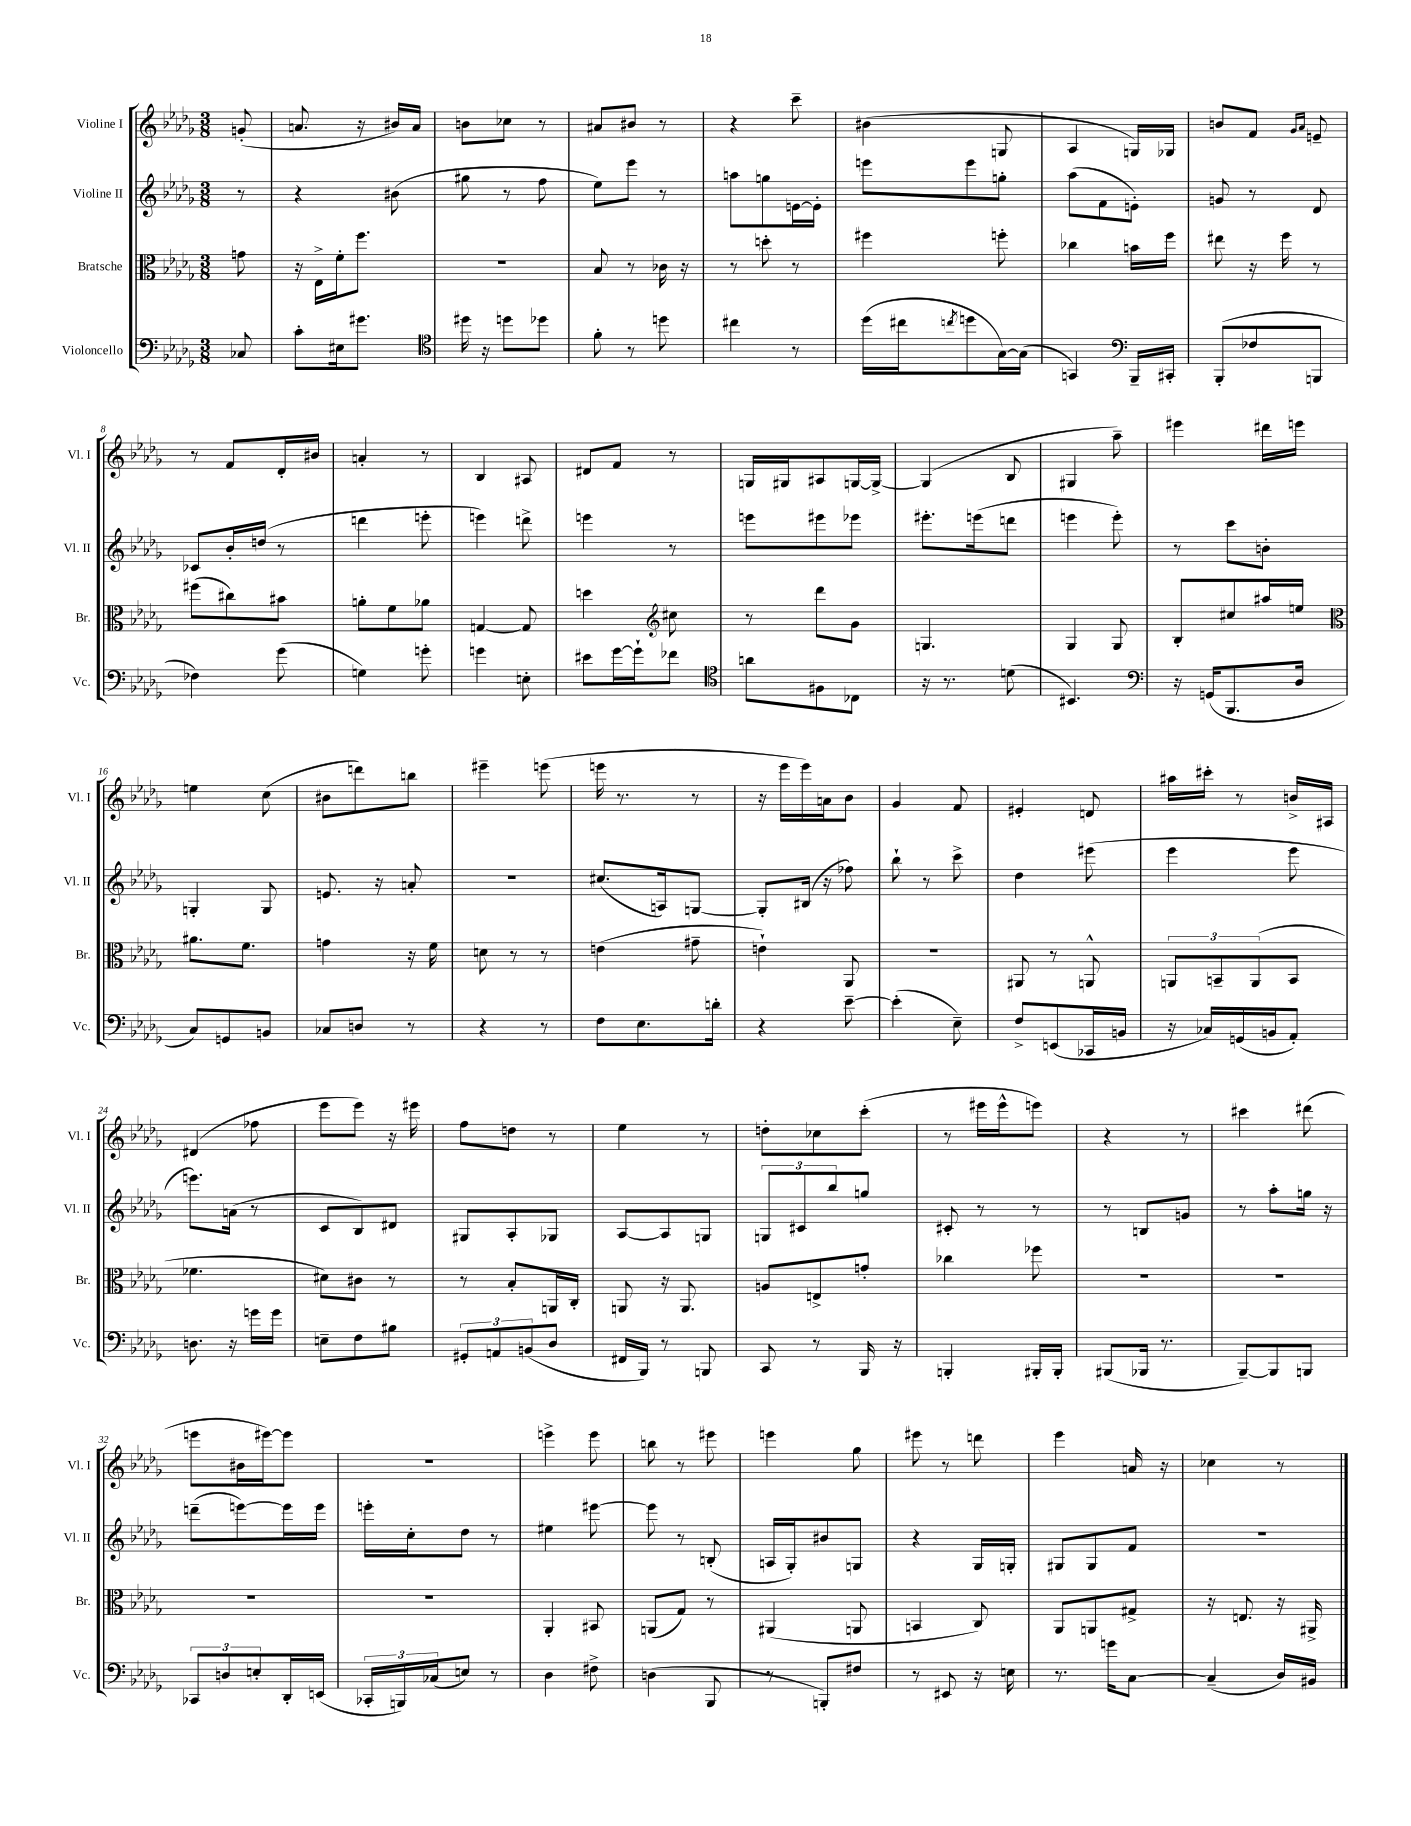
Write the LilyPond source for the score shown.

<<
\new StaffGroup <<
\new Staff = "s0" \with { instrumentName = "Violine I" shortInstrumentName = "Vl. I" } {
    \clef treble \key des \major \numericTimeSignature \time 3/8 \partial 8
    g'8-.( |
    a'8. r16 bis'16) a'16 |
    b'8 ces''8 r8 |
    ais'8 bis'8 r8 |
    r4 c'''8-- |
    bis'4( g8 |
    aes4 g16) ges16 |
    b'8 f'8 \grace { ges'16 aes'16 } e'8-- |
    r8 f'8 des'16-. bis'16 |
    a'4-. r8 |
    bes4 ais8 |
    dis'8 f'8 r8 |
    g16 gis16 ais8 g16~ g16~-> |
    g4( bes8 |
    gis4 aes''8--) |
    eis'''4 dis'''16 e'''16 |
    e''4 c''8( |
    bis'8 d'''8) b''8 |
    eis'''4-- e'''8( |
    e'''16 r8. r8 |
    r16 ees'''16 ees'''16) a'16 bes'8 |
    ges'4 f'8 |
    eis'4-. d'8 |
    ais''16 cis'''16-. r8 b'16-> ais16 |
    dis'4( fes''8 |
    ees'''8 ees'''8) r16 eis'''16 |
    f''8 d''8 r8 |
    ees''4 r8 |
    d''8-. ces''8 c'''8-.( |
    r8 eis'''16 eis'''16-^ e'''8) |
    r4 r8 |
    cis'''4 dis'''8( |
    e'''8 bis'16 eis'''16~) eis'''8 |
    R4. |
    e'''4-> e'''8 |
    b''8 r8 eis'''8 |
    e'''4 ges''8 |
    eis'''8 r8 d'''8 |
    ees'''4 a'16 r16 |
    ces''4 r8 \bar "|." |
}
\new Staff = "s1" \with { instrumentName = "Violine II" shortInstrumentName = "Vl. II" } {
    \clef treble \key des \major \numericTimeSignature \time 3/8 \partial 8
    r8 |
    r4 bis'8( |
    gis''8 r8 f''8 |
    ees''8) ees'''8 r8 |
    a''8 g''8 e'16~ e'16-. |
    e'''8 e'''8 g''8-. |
    aes''8( f'8 e'8-.) |
    g'8 r8 des'8 |
    ces'8 bes'16-. d''16( r8 |
    d'''4 e'''8-. |
    e'''4) d'''8-> |
    e'''4 r8 |
    e'''8 eis'''8 ees'''8 |
    eis'''8.-. e'''16( d'''8 |
    e'''4 e'''8-.) |
    r8 c'''8 b'8-. |
    g4-. g8 |
    e'8. r16 a'8-. |
    R4. |
    cis''8.( a16) g8~ |
    g8-. bis16( r16 fes''8) |
    bes''8-! r8 c'''8-> |
    des''4 eis'''8( |
    ees'''4 ees'''8 |
    e'''8.) a'16( r8 |
    c'8 bes8) dis'8 |
    gis8 aes8-. ges8 |
    aes8~ aes8 g8 |
    \tuplet 3/2 { g8 cis'8 bes''8 } g''8 |
    cis'8-. r8 r8 |
    r8 b8 g'8 |
    r8 aes''8-. g''16 r16 |
    d'''8--( e'''8~) e'''16 e'''16 |
    e'''16-. c''16-. des''8 r8 |
    eis''4 eis'''8~ |
    eis'''8 r8 b8-.( |
    a16 ges16-.) bis'8 g8 |
    r4 ges16 g16-. |
    gis8 gis8 f'8 |
    R4. \bar "|." |
}
\new Staff = "s2" \with { instrumentName = "Bratsche" shortInstrumentName = "Br." } {
    \clef alto \key des \major \numericTimeSignature \time 3/8 \partial 8
    g'8 |
    r16 ees16-> f'16-. f''8. |
    R4. |
    bes8 r8 ces'16 r16 |
    r8 d''8-. r8 |
    fis''4 f''8-. |
    ces''4 b'16 f''16 |
    eis''8 r16 f''16 r8 |
    fis''8( cis''8) bis'8 |
    a'8-. f'8 aes'8 |
    g4~ g8 |
    d''4 \clef treble cis''8 |
    r8 des'''8 ges'8 |
    g4. |
    ges4 ges8 |
    bes8-. cis''8 ais''16 e''16 |
    \clef alto ais'8. f'8. |
    g'4 r16 f'16 |
    d'8 r8 r8 |
    e'4( gis'8-- |
    e'4-!) aes,8 |
    R4. |
    ais,8 r8 a,8-^ |
    \tuplet 3/2 { a,8 b,8-- a,8( } b,8 |
    fes'4. |
    dis'8) cis'8 r8 |
    r8 bes8-. a,16 c16-. |
    a,8 r16 a,8. |
    a8 e8-> g'8-. |
    ces''4 fes''8 |
    R4. |
    R4. |
    R4. |
    R4. |
    aes,4-. bis,8 |
    a,8( ges8) r8 |
    ais,4( a,8 |
    b,4 c8) |
    aes,8 a,8 gis8-> |
    r16 e8. r16 ais,16-> \bar "|." |
}
\new Staff = "s3" \with { instrumentName = "Violoncello" shortInstrumentName = "Vc." } {
    \clef bass \key des \major \numericTimeSignature \time 3/8 \partial 8
    ces8 |
    c'8-. eis16 gis'8. |
    \clef tenor dis''16 r16 d''8 des''8 |
    f'8-. r8 d''8 |
    cis''4 r8 |
    des''16( cis''16 \acciaccatura { c''8 } d''8 ges16~) ges16( |
    g,4) \clef bass bes,,16-- cis,16-. |
    bes,,8-.( fes8 b,,8 |
    fes4) ges'8( |
    g4) g'8-. |
    g'4 e8-. |
    eis'8 ges'16~ ges'16-! fes'8 |
    \clef tenor a'8 fis8 ces8 |
    r16 r8. d'8( |
    bis,4.) |
    \clef bass r16 g,16( bes,,8. des16 |
    c8) g,8 b,8 |
    ces8 d8 r8 |
    r4 r8 |
    f8 ees8. d'16-. |
    r4 ees'8~-- |
    ees'4-.( ees8--) |
    f8-> e,8( ces,16 b,16 |
    r16 ces16) g,16( b,16 aes,8-.) |
    d8. r16 g'16 g'16 |
    e8-- f8 bis8 |
    \tuplet 3/2 { gis,8-. a,8 b,8( } des8 |
    fis,16 bes,,16) r8 b,,8 |
    c,8 r8 bes,,16 r16 |
    b,,4-. bis,,16-. bis,,16-. |
    bis,,8( bes,,16 r8. |
    bes,,8~--) bes,,8 b,,8 |
    \tuplet 3/2 { ces,8 d8 e8-. } des,16-. e,16( |
    \tuplet 3/2 { ces,16-. b,,16) ces16( } e8) r8 |
    des4 fis8-> |
    d4( bes,,8 |
    r8 b,,8-.) fis8 |
    r8 eis,8 r16 e16 |
    r8. g'16 c8~ |
    c4--( des16) bis,16 \bar "|." |
}
>>
>>
